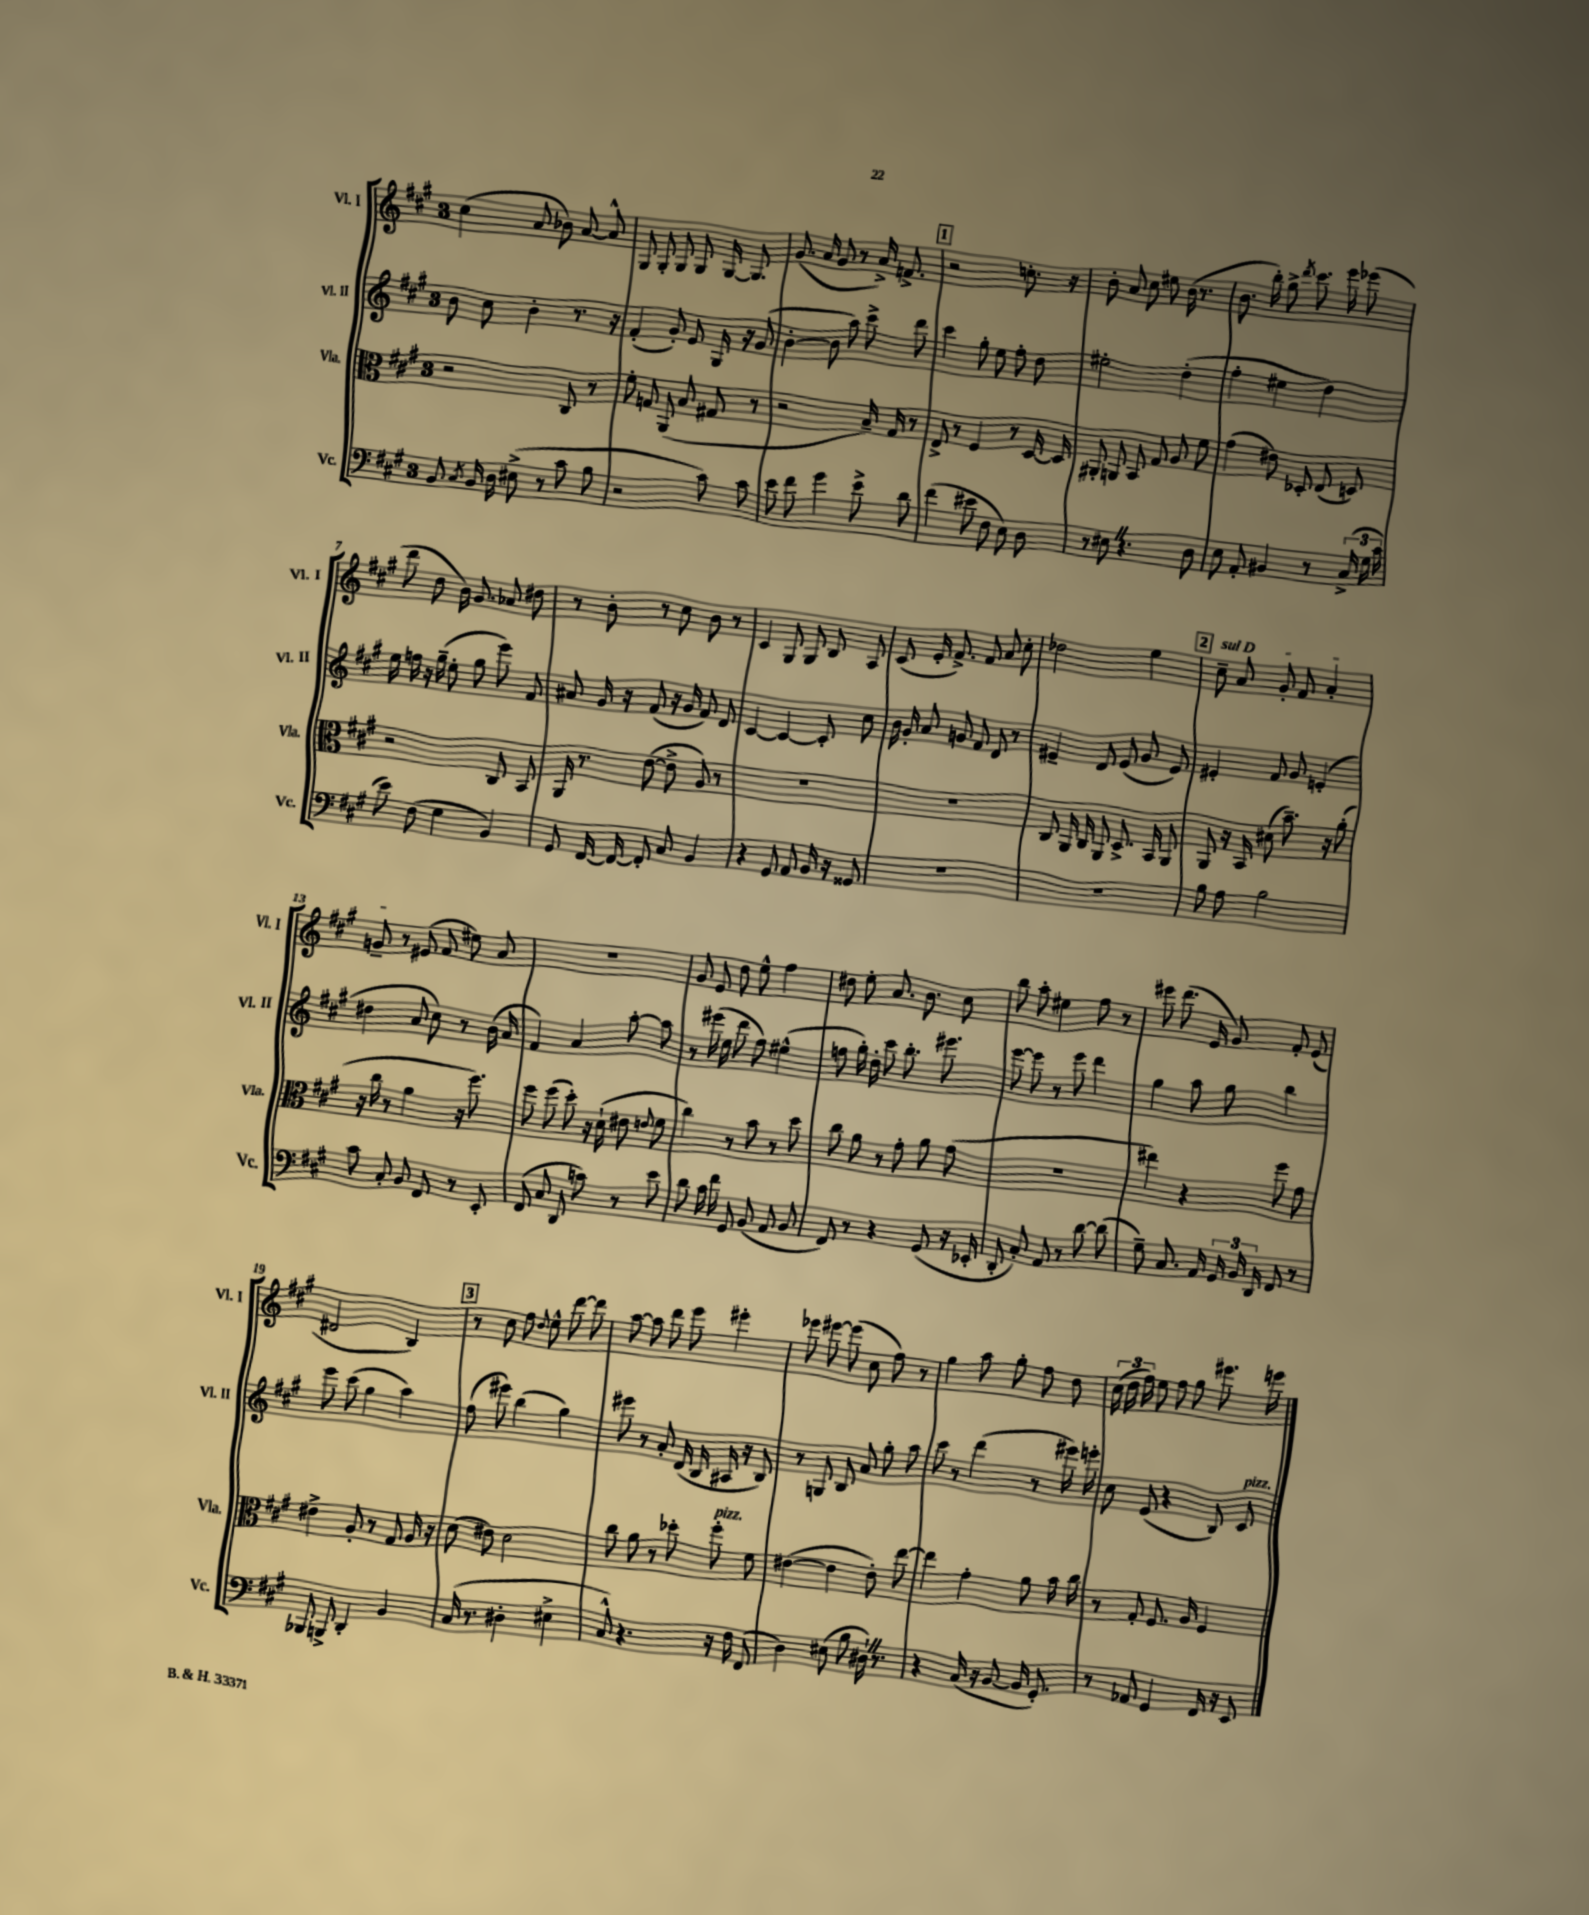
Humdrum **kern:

**kern	**kern	**kern	**kern
*part4	*part3	*part2	*part1
*staff4	*staff3	*staff2	*staff1
*I"Vc.	*I"Vla.	*I"Vl. II	*I"Vl. I
*I'Vc.	*I'Vla.	*I'Vl. II	*I'Vl. I
*clefF4	*clefC3	*clefG2	*clefG2
*k[f#c#g#]	*k[f#c#g#]	*k[f#c#g#]	*k[f#c#g#]
*M3/4	*M3/4	*M3/4	*M3/4
=1	=1	=1	=1
8BB/	2r	8b\	(4cc#\
8qC#/	.	.	.
16BB/	.	8cc#\	.
16D\	.	.	.
(8E#X^\	.	4b'\	8a/
8r	.	.	8b-X\)
8c#\	8C#/	8.r	[8a/
8B\	8r	.	8a^^/]
.	.	16r	.
=2	=2	=2	=2
2r	8f#'\	(4f#'/	8G#/
.	8Gn/	.	8G#'/
.	(8AA/	8g#'/)	8G#/
.	8B/	8e/	8G#/
8c#\)	8G#X/	16G#/	[16G#/
.	.	16r	8.G#/]
8c#\	8r	(8g#/	.
=3	=3	=3	=3
8e\	2r	[4b'\	(8.g#/
8f#\	.	.	.
.	.	.	16a/
4g#\	.	8b\]	8g#/
.	.	8aa\)	8r
8e^\	16B~/)	8ccc#^\	16a^/)
.	16G#/	.	8.fn^/
8d\	8r	8ddd\	.
!!LO:REH:place=s1:t=1
=4	=4	=4	=4
(4f#\	8E^/	4ccc#\	2r
.	8r	.	.
8e#X\	4F#/	8gg#'\	.
8F#\	.	8ee\	.
8E\)	8r	8ff#'\	8.ccn'\
8D\	[16D/	8dd\	.
.	16D/]	.	16r
=5	=5	=5	=5
8r	8AA#X'/	2ee#X'\	8b'\
8E#XZ\	8AAn/	.	8a/
4.r	8BB/	.	8cc#\
.	8G#/	.	8ee#X\
.	8A/	(4dd'\	(16b\
.	.	.	8.r
8D\	8f#\	.	.
=6	=6	=6	=6
8E\	(4g#\	4ff#'\	8.b\
8AA'/	.	.	.
.	.	.	16bb'\)
4BB#X/	8e#X\)	4ee#X\	8gg#^\
.	.	.	8qddd/
.	8D-X'/	.	8.ccc#\
8r	(8E/	4dd\)	.
.	.	.	16eee\
(24C#^/	8Dn/)	.	(8eee-X\
24G#\	.	.	.
24c#\	.	.	.
!!LO:LB:g=z
=7	=7	=7	=7
8e\)	2r	16ee\	8ddd\
.	.	16ffn\	.
(8F#\	.	16r	8dd\
.	.	(16gg#~\	.
4G#\	.	8ee'\	16b\)
.	.	.	8.g#/
.	.	8gg#\	.
4BB/)	8C#/	8eee\)	8a-X/
.	8BB/	8f#/	8dd#X\
=8	=8	=8	=8
8GG#/	16AA/	8a#X/	8r
.	8.r	.	.
[16FF#/	.	16g#/	8b'\
16FF#/_	.	16r	.
8FF#'/]	([8e\	(8f#/	8r
8C#/	8e^\]	16r	8cc#\
.	.	16g#/	.
4BB/	8A/)	8f#/)	8b\
.	8r	8d/	8r
=9	=9	=9	=9
4r	2.r	[4c#/	4c#/
8GG#/	.	4c#/_	8G#/
8AA/	.	.	8G#/
16BB/	.	8c#'/]	8B/
16r	.	.	.
8GG##X/	.	8cc#\	8A/
=10	=10	=10	=10
2.r	2.r	16b\	(8c#/
.	.	16g#'/	.
.	.	8a/	16e'/
.	.	.	8.f#^/)
.	.	8gn/	.
.	.	8f#/	8f#/
.	.	8d/	8a/
.	.	8r	8cc#'\
=11	=11	=11	=11
2.r	8C#/	4e#X~/	2dd-X\
.	16AA/	.	.
.	16C#/	.	.
.	8AA/	8d/	.
.	8.D^/	(8e#/	.
.	.	8g#/	4ee\
.	16BB/	.	.
.	8AA/	8e#/)	.
!!LO:REH:place=s1:t=2
=12	=12	=12	=12
!	!	!	!LO:TX:a:i:t=sul D
8B\	8AA/	4e#X'/	8cc#~\
8A\	16r	.	8a/
.	16BB/	.	.
2B\	(8d#X\	8f#/	8g#'/
.	8.b~\)	8g#/	8f#/
.	.	(4en'/	4a'/
.	16r	.	.
.	(8a'\	.	.
!!LO:LB:g=z
=13	=13	=13	=13
8c#\	16r	4dd#X\	8gn~/
.	16cc#\	.	.
8C#'/	8r	.	8r
8BB/	4a\	8a/	(8e#X/
8FF#/	.	8cc#\)	8f#/
8r	16r	8r	8ee#X\)
.	8.ff#\)	.	.
8EE'/	.	(16b\	8a/
.	.	16a/	.
=14	=14	=14	=14
(8FF#/	8ff#\	4f#/)	2.r
8C#/	(8ff#\	.	.
8DD/	8dd'\)	4a/	.
8cn\)	16r	.	.
.	(16d`\	.	.
8r	8e#X\	[8aa'\	.
.	8qqen/	.	.
8e\	8f#\	8aa\]	.
=15	=15	=15	=15
8d\	4cc#\)	8r	8g#/
16c#\	.	(16eee#X\	8e/
16f#\	.	16ee\	.
8GG#/	8r	8ddd\	8dd\
(8BB/	8b\	8ff#\)	8ee^^\
8AA/	8r	(4ee#X^^\	4ff#\
8BB/	8dd\	.	.
=16	=16	=16	=16
8FF#/)	8cc#\	8ffn\	8dd#X\
8r	8a\	16gg#'\)	8ee'\
.	.	16dd'\	.
4r	8r	8ccc#\	8.a/
.	8g#'\	8.bb'\	.
.	.	.	8.b\
(8GG#/	8a\	.	.
.	.	8.eee#X\	.
16r	(8g#\	.	8cc#\
16EE-X'/	.	.	.
=17	=17	=17	=17
8DD'/	2.r	[8eee\	8bb\
8C#'/)	.	8eee\]	8aa'\
8AA/	.	8r	4ee#X\
8r	.	8eee\	.
[8d\	.	4ddd\	8ff#\
(8d\]	.	.	8r
=18	=18	=18	=18
8G#~\)	4ee#X\)	4gg#\	8eee#X\
8.C#/	.	.	(8.ddd\
.	4r	8aa\	.
16AA/	.	.	16e/
24GG#/	.	8gg#\	8g#/)
24BB/	.	.	.
24DD/	.	.	.
8FF#/	8ff#\	4bb\	8f#'/
8r	8g#\	.	(8e/
!!LO:LB:g=z
=19	=19	=19	=19
8BBB-X/	4e#X^\	8eee\	2d#X/
8BBBn^/	.	(8ccc#\	.
4DD'/	8A'/	4gg#\	.
.	8r	.	.
4BB/	8G#/	4aa\)	4B/)
.	16A/	.	.
.	16r	.	.
!!LO:REH:place=s1:t=3
=20	=20	=20	=20
(16C#/	(8d\	(8ff#\	8r
8.r	.	.	.
.	8e#X\)	8eee#X\)	8cc#\
4D#X'\	2d\	(4bb\	8ff#\
.	.	.	8qqdd/
.	.	.	8ee^^\
4E#X^\	.	4gg#\)	[8ddd\
.	.	.	8ddd\]
=21	=21	=21	=21
8C#^^/)	8cc#\	8eee#X\	[8aa\
4.r	8a\	8r	8aa\]
.	8r	8a'/	8ddd\
.	8dd-X'\	(16d/	8eee\
.	.	16B/	.
!	!LO:TX:a:i:t=pizz.	!	!
16r	8ff#'\	16A#X/	4eee#X'\
16F#\	.	16r	.
(8FF#/	8f#\	8B/)	.
=22	=22	=22	=22
4D\)	([4e#X\	8r	8eee-X\
.	.	8Gn/	[8eee#X\
(8E#X\	4e#\]	8B/	(8eee#\]
8B\	.	8a/	8cc#\
16D#X`Z\)	8e#'\)	8gg#'\	8ff#\)
8.r	.	.	.
.	[8ee\	8aa\	8r
=23	=23	=23	=23
4r	4ee\]	8ccc#\	4gg#\
.	.	8r	.
(16C#/	4g#'\	(4ddd\	8aa\
16r	.	.	.
[8BB/	.	.	8gg#'\
16BB/]	8a\	8r	8ff#\
8.GG#'/)	.	.	.
.	16b\	16eee#X\)	8dd\
.	16cc#\	16eeen'\	.
=24	=24	=24	=24
8r	8r	8cc#\	(24cc#\
.	.	.	24dd\
.	.	.	24ff#\)
8AA-X/	8G#'/	(8e/	8ee\
4GG#/	8.F#/	4r	8ff#\
.	.	.	8gg#\
.	16A/	.	.
16FF#/	4F#/	8B/)	8.eee#X\
16r	.	.	.
!	!	!LO:TX:a:i:t=pizz.	!
8EE/	.	8c#/	.
.	.	.	16eeen\
==	==	==	==
*-	*-	*-	*-
